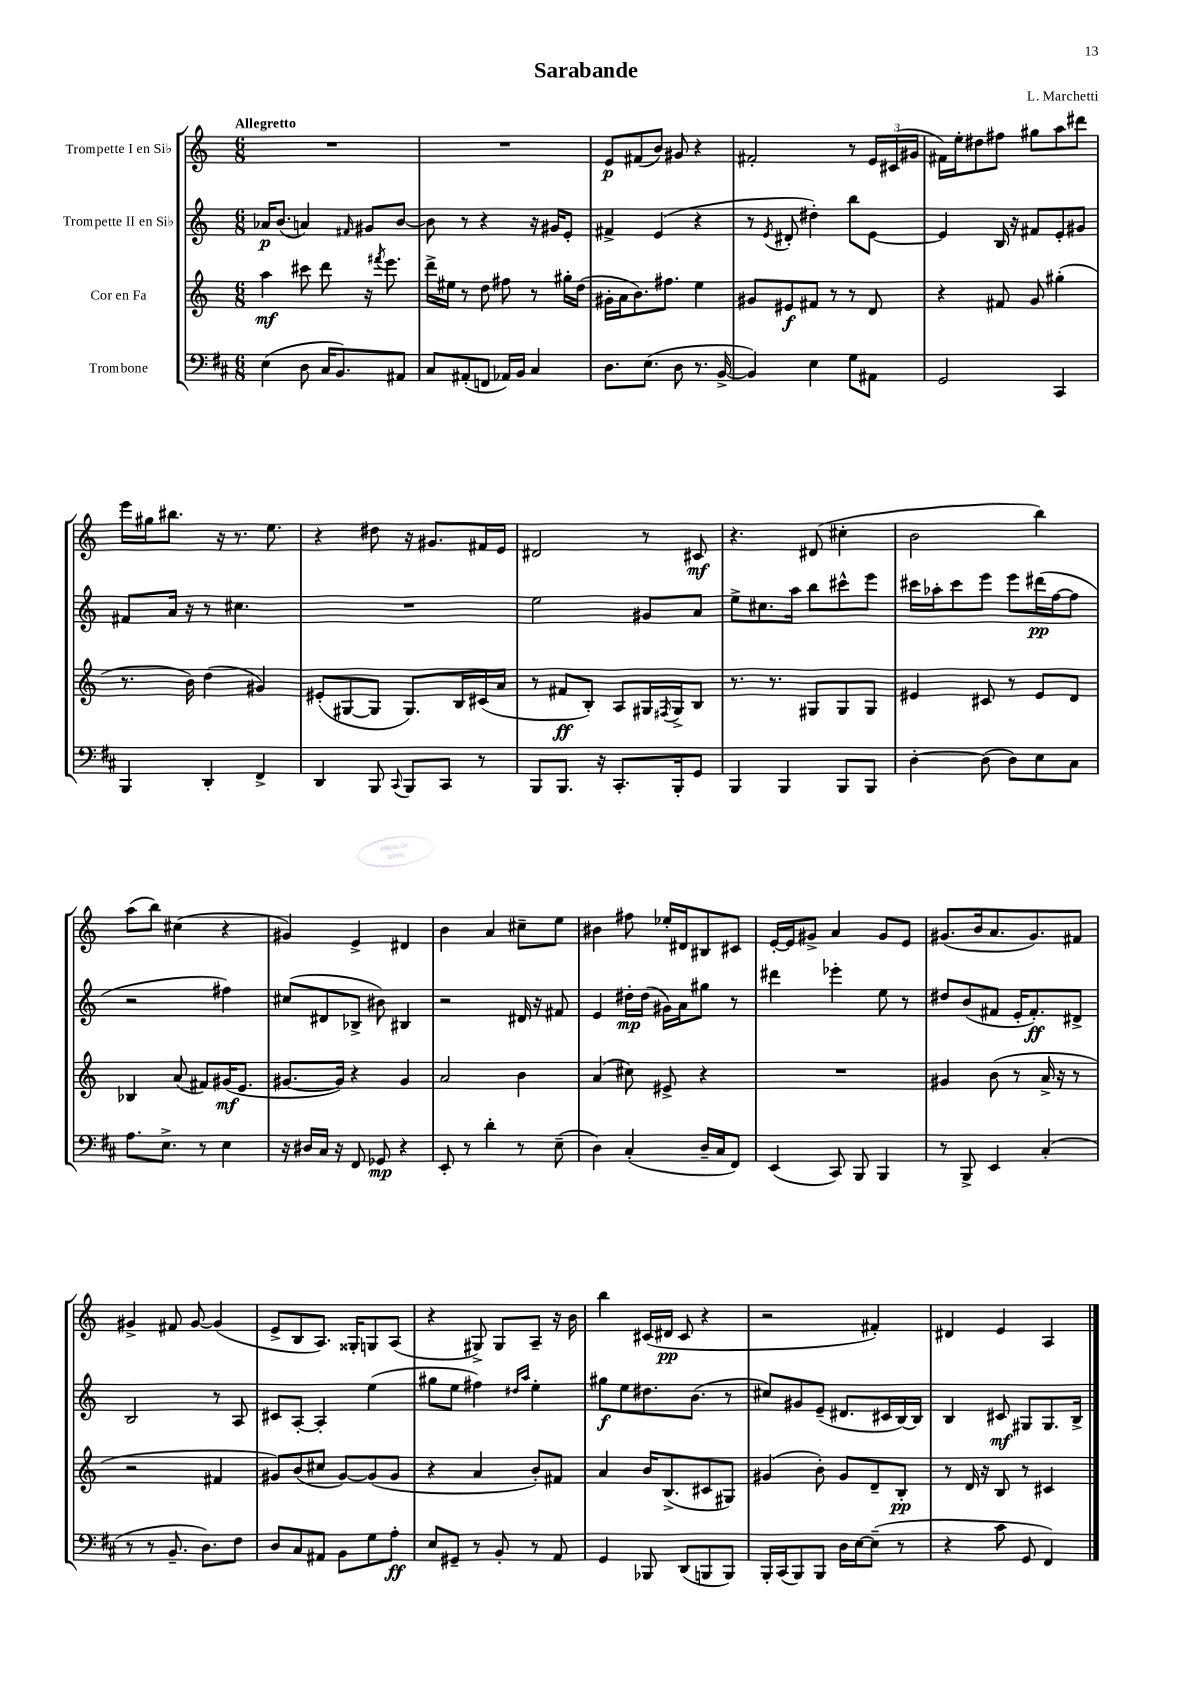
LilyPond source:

\header { title = "Sarabande" composer = "L. Marchetti" }
<<
\new StaffGroup <<
\new Staff = "s0" \with { instrumentName = "Trompette I en Sib" } {
    \clef treble \key c \major \numericTimeSignature \time 6/8 \tempo "Allegretto"
    R2. |
    R2. |
    e'8\p fis'8( b'8) gis'8 r4 |
    fis'2-. r8 \tuplet 3/2 { e'16 cis'16( gis'16 } |
    fis'16) e''16-. dis''8 fis''8 gis''8 a''8 dis'''8 |
    e'''16 gis''16 bis''8. r16 r8. e''8. |
    r4 dis''8 r16 gis'8. fis'16 e'16 |
    dis'2 r8 cis'8\mf |
    r4. dis'8( cis''4-. |
    b'2 b''4) |
    a''8( b''8) cis''4( r4 |
    gis'4) e'4-> dis'4 |
    b'4 a'4 cis''8-- e''8 |
    bis'4 fis''8 ees''16-. dis'16 bis8 cis'8 |
    e'16~-. e'16 gis'8-> a'4 gis'8 e'8 |
    gis'8.( b'16 a'8. gis'8.) fis'8 |
    gis'4-> fis'8 gis'8~ gis'4( |
    e'8-> b8 a8.) gisis16-. g8 a8( |
    r4 gis8->) gis8 a8-- r16 b'16 |
    b''4 cis'16( dis'16\pp cis'8 r4 |
    r2 fis'4-.) |
    dis'4 e'4 a4 \bar "|." |
}
\new Staff = "s1" \with { instrumentName = "Trompette II en Sib" } {
    \clef treble \key c \major \numericTimeSignature \time 6/8
    aes'16\p b'8.( a'4) \grace { fis'16 } gis'8 b'8~ |
    b'8 r8 r4 r16 gis'16 e'8-. |
    fis'4-> e'4( r4 |
    r8 \acciaccatura { e'8 } dis'8-. dis''4-.) b''8 e'8~ |
    e'4 b16 r16 fis'8 e'8-. gis'8 |
    fis'8 a'16 r16 r8 cis''4. |
    R2. |
    e''2 gis'8 a'8 |
    e''8-> cis''8. a''16 b''8 cis'''8-^ e'''8 |
    cis'''16 aes''16-. cis'''8 e'''8 e'''8 dis'''16\pp( f''16~ f''8 |
    r2 fis''4) |
    cis''8( dis'8 bes8-> bis'8) bis4 |
    r2 dis'16 r16 fis'8 |
    e'4 dis''16-.\mp dis''16( gis'16) a'16 gis''8 r8 |
    dis'''4 ees'''4-. e''8 r8 |
    dis''8 b'8( fis'8 e'16-. fis'8.-.\ff) dis'8-> |
    b2 r8 a8 |
    cis'8 a8~-. a4-. e''4( |
    gis''8 e''8 fis''4) \grace { dis''16 a''16 } e''4-. |
    gis''8\f e''8 dis''8. b'8.( r8 |
    cis''8) gis'8 e'8--( dis'8. cis'16 b16~) b16 |
    b4 cis'8\mf gis8 gis8. b16-> \bar "|." |
}
\new Staff = "s2" \with { instrumentName = "Cor en Fa" } {
    \clef treble \key c \major \numericTimeSignature \time 6/8
    a''4\mf cis'''8 d'''8 r16 \acciaccatura { fis'''8 } e'''8. |
    d'''16-> eis''16 r8 d''8 fis''8 r8 gis''16-. d''16( |
    gis'16-. a'16 b'8.) fis''8. e''4 |
    gis'8 eis'8\f fis'8 r8 r8 d'8 |
    r4 fis'8 g'8 gis''4-.( |
    r8. b'16) d''4( gis'4) |
    eis'8-.( gis8~ gis8 gis8.) b16 cis'16( a'16 |
    r8 fis'8\ff b8-.) a8 gis16 \acciaccatura { fis8 } gis16-> b8 |
    r8. r8. gis8 gis8 gis8 |
    eis'4 cis'8 r8 eis'8 d'8 |
    bes4 a'8( fis'8) gis'16\mf( e'8. |
    gis'8.~ gis'16) r4 gis'4 |
    a'2 b'4 |
    a'4( cis''8) eis'8-> r4 |
    R2. |
    gis'4 b'8( r8 a'16-> r16 r8 |
    r2 fis'4 |
    gis'8) b'8( cis''8 gis'8~) gis'8( gis'8 |
    r4 a'4 b'8-.) fis'8 |
    a'4 b'16 b8.->( cis'8 gis8) |
    gis'4( b'8-.) gis'8 d'8-- b8-.\pp |
    r8 d'16 r16 b8 r8 cis'4 \bar "|." |
}
\new Staff = "s3" \with { instrumentName = "Trombone" } {
    \clef bass \key d \major \numericTimeSignature \time 6/8
    e4( d8 cis16 b,8.) ais,8 |
    cis8 ais,8-.( f,8 aes,16) b,16 cis4 |
    d8. e8.( d8 r8. b,16~-> |
    b,4) e4 g8 ais,8 |
    g,2 cis,4 |
    b,,4 d,4-. fis,4-> |
    d,4 b,,8 \appoggiatura { cis,8 } b,,8 cis,8 r8 |
    b,,8 b,,8. r16 cis,8.-. b,,16-. g,8 |
    b,,4 b,,4 b,,8 b,,8 |
    d4~-. d8( d8) e8 cis8 |
    a8. e8.-> r8 e4 |
    r16 dis16 cis16 r16 fis,8 ges,8\mp r4 |
    e,8-. r8 d'4-. r8 e8--( |
    d4) cis4-.( d16-- cis16 fis,8) |
    e,4( cis,8) b,,8 b,,4 |
    r8 b,,8-> e,4 cis4-.( |
    r8 r8 b,8.-- d8.) fis8 |
    d8 cis8 ais,8 b,8 g8 a8-.\ff |
    e8 gis,8-- r8 b,8-. r8 a,8 |
    g,4 bes,,8 d,8( b,,8 b,,8) |
    b,,16-. cis,16( b,,8) b,,8 d16 e16~ e8--( r8 |
    r4 cis'8 g,8 fis,4) \bar "|." |
}
>>
>>
\layout { \context { \Score \remove "Bar_number_engraver" } }
